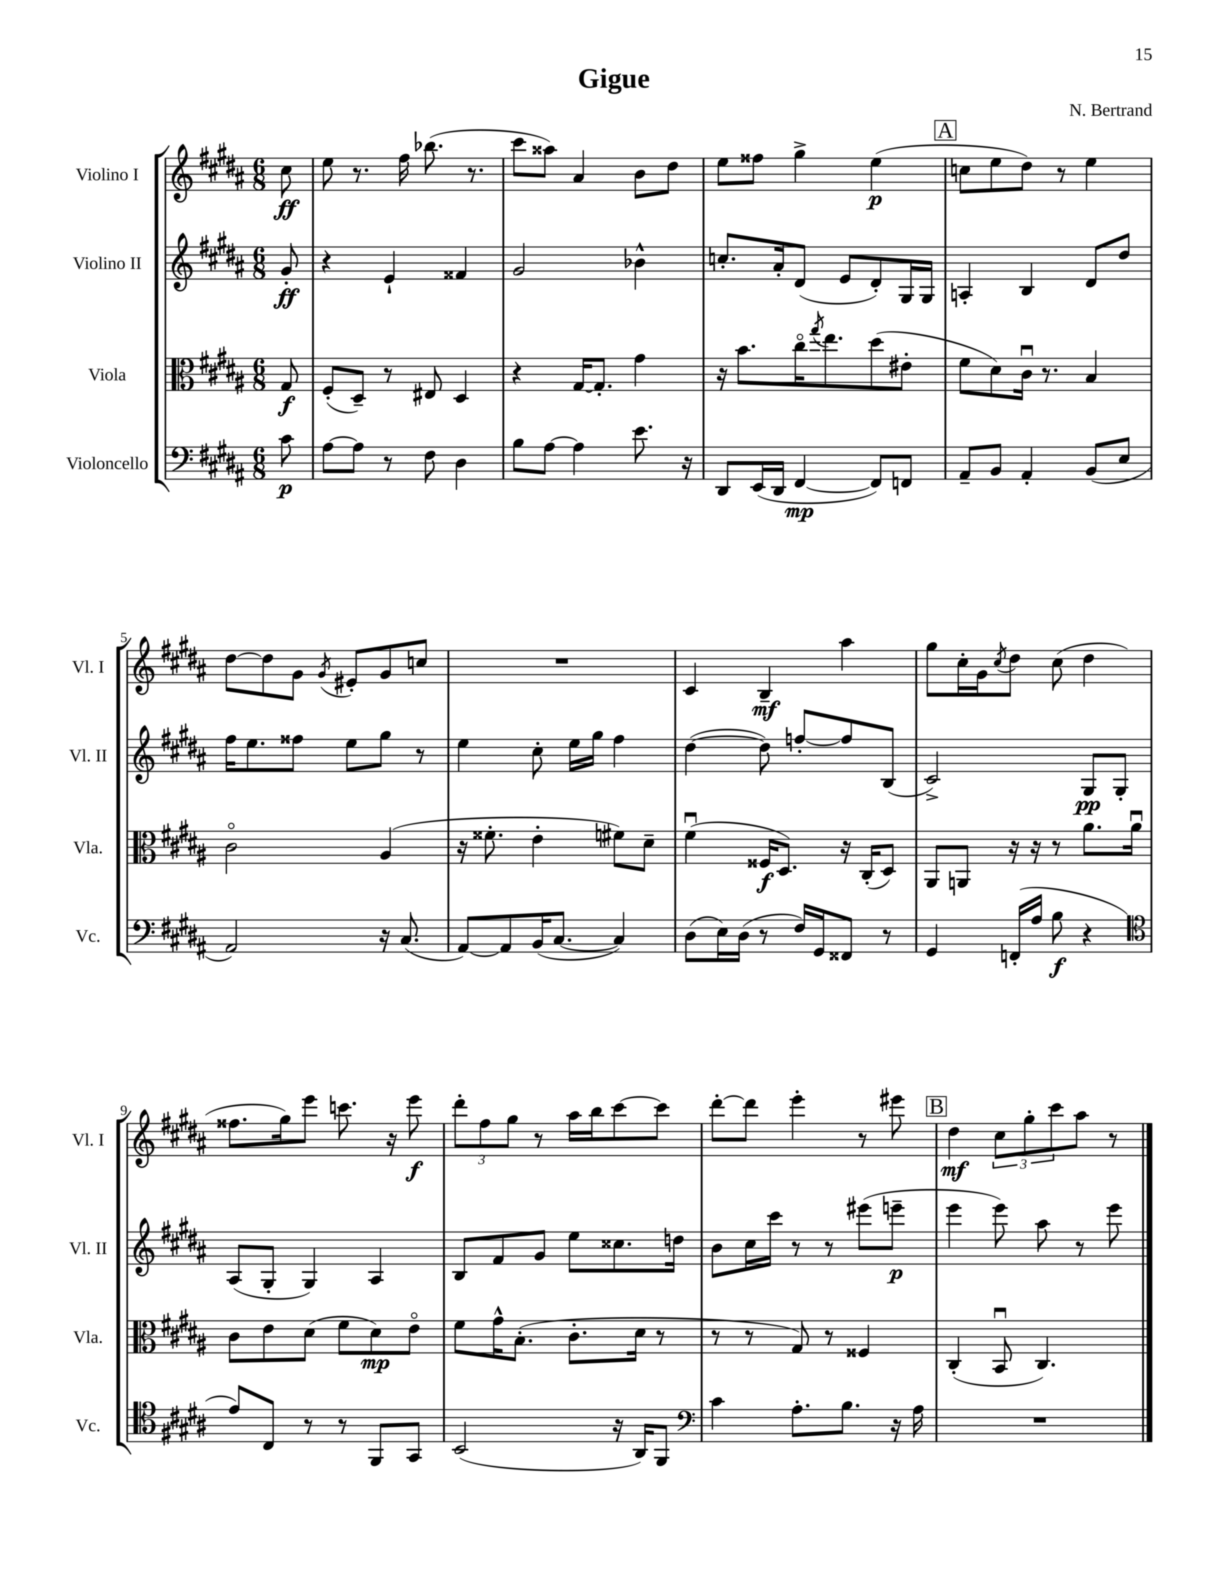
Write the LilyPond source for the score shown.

\header { title = "Gigue" composer = "N. Bertrand" }
<<
\new StaffGroup <<
\new Staff = "s0" \with { instrumentName = "Violino I" shortInstrumentName = "Vl. I" } {
    \clef treble \key b \major \numericTimeSignature \time 6/8 \partial 8
    cis''8\ff |
    e''8 r8. fis''16 bes''8.( r8. |
    cis'''8 aisis''8) ais'4 b'8 dis''8 |
    e''8 fisis''8 gis''4-> e''4\p( |
    \mark \markup { \box "A" } c''8 e''8 dis''8) r8 e''4 |
    dis''8~ dis''8 gis'8 \acciaccatura { gis'8 } eis'8-. gis'8 c''8 |
    R2. |
    cis'4 b4--\mf ais''4 |
    gis''8 cis''16-. gis'16 \acciaccatura { cis''8 } dis''8 cis''8( dis''4 |
    fisis''8. gis''16) e'''8 c'''8. r16 e'''8\f |
    \tuplet 3/2 { dis'''8-. fis''8 gis''8 } r8 ais''16 b''16 cis'''8~ cis'''8 |
    dis'''8~-. dis'''8 e'''4-. r8 eis'''8 |
    \mark \markup { \box "B" } dis''4\mf \tuplet 3/2 { cis''8 gis''8-. cis'''8 } ais''8 r8 \bar "|." |
}
\new Staff = "s1" \with { instrumentName = "Violino II" shortInstrumentName = "Vl. II" } {
    \clef treble \key b \major \numericTimeSignature \time 6/8 \partial 8
    gis'8-.\ff |
    r4 e'4-! fisis'4 |
    gis'2 bes'4-^ |
    c''8.-. ais'16-. dis'8( e'8 dis'8-.) gis16 gis16 |
    \mark \markup { \box "A" } a4-. b4 dis'8 dis''8 |
    fis''16 e''8. fisis''8 e''8 gis''8 r8 |
    e''4 cis''8-. e''16 gis''16 fis''4 |
    dis''4~( dis''8) f''8~-. f''8 b8( |
    cis'2->) gis8\pp gis8-. |
    ais8( gis8-. gis4) ais4 |
    b8 fis'8 gis'8 e''8 cisis''8. d''16 |
    b'8 cis''16 cis'''16 r8 r8 eis'''8( e'''8--\p |
    \mark \markup { \box "B" } e'''4 e'''8) ais''8 r8 e'''8 \bar "|." |
}
\new Staff = "s2" \with { instrumentName = "Viola" shortInstrumentName = "Vla." } {
    \clef alto \key b \major \numericTimeSignature \time 6/8 \partial 8
    gis8\f |
    fis8-.( dis8--) r8 eis8 dis4 |
    r4 gis16~ gis8.-. gis'4 |
    r16 b'8. cis''16\flageolet \acciaccatura { gis''8 } e''8. dis''8( eis'8-. |
    \mark \markup { \box "A" } fis'8 dis'8) cis'16\downbow r8. b4 |
    cis'2\flageolet ais4( |
    r16 fisis'8.-. e'4-. fis'8) dis'8-- |
    fis'4\downbow( fisis16\f dis8.) r16 cis16-.( dis8) |
    ais,8 a,8 r16 r16 r8 ais'8. ais'16\downbow |
    cis'8 e'8 dis'8( fis'8 dis'8\mp) e'8\flageolet |
    fis'8 gis'16-^ b8.-.( cis'8.-. dis'16 r8 |
    r8 r8 gis8) r8 fisis4 |
    \mark \markup { \box "B" } cis4-.( b,8\downbow cis4.) \bar "|." |
}
\new Staff = "s3" \with { instrumentName = "Violoncello" shortInstrumentName = "Vc." } {
    \clef bass \key b \major \numericTimeSignature \time 6/8 \partial 8
    cis'8\p |
    ais8~ ais8 r8 fis8 dis4 |
    b8 ais8~ ais4 e'8. r16 |
    dis,8 e,16( dis,16 fis,4~\mp fis,8) f,8 |
    \mark \markup { \box "A" } ais,8-- b,8 ais,4-. b,8( e8 |
    ais,2) r16 cis8.( |
    ais,8~) ais,8 b,16( cis8.~ cis4) |
    dis8( e16) dis16( r8 fis16) gis,16 fisis,8 r8 |
    gis,4 f,16-.( ais16 b8\f r4 |
    \clef tenor e'8) cis8 r8 r8 fis,8 gis,8 |
    b,2( r16 ais,16) fis,8 |
    \clef bass cis'4 ais8.-. b8. r16 ais16 |
    \mark \markup { \box "B" } R2. \bar "|." |
}
>>
>>
